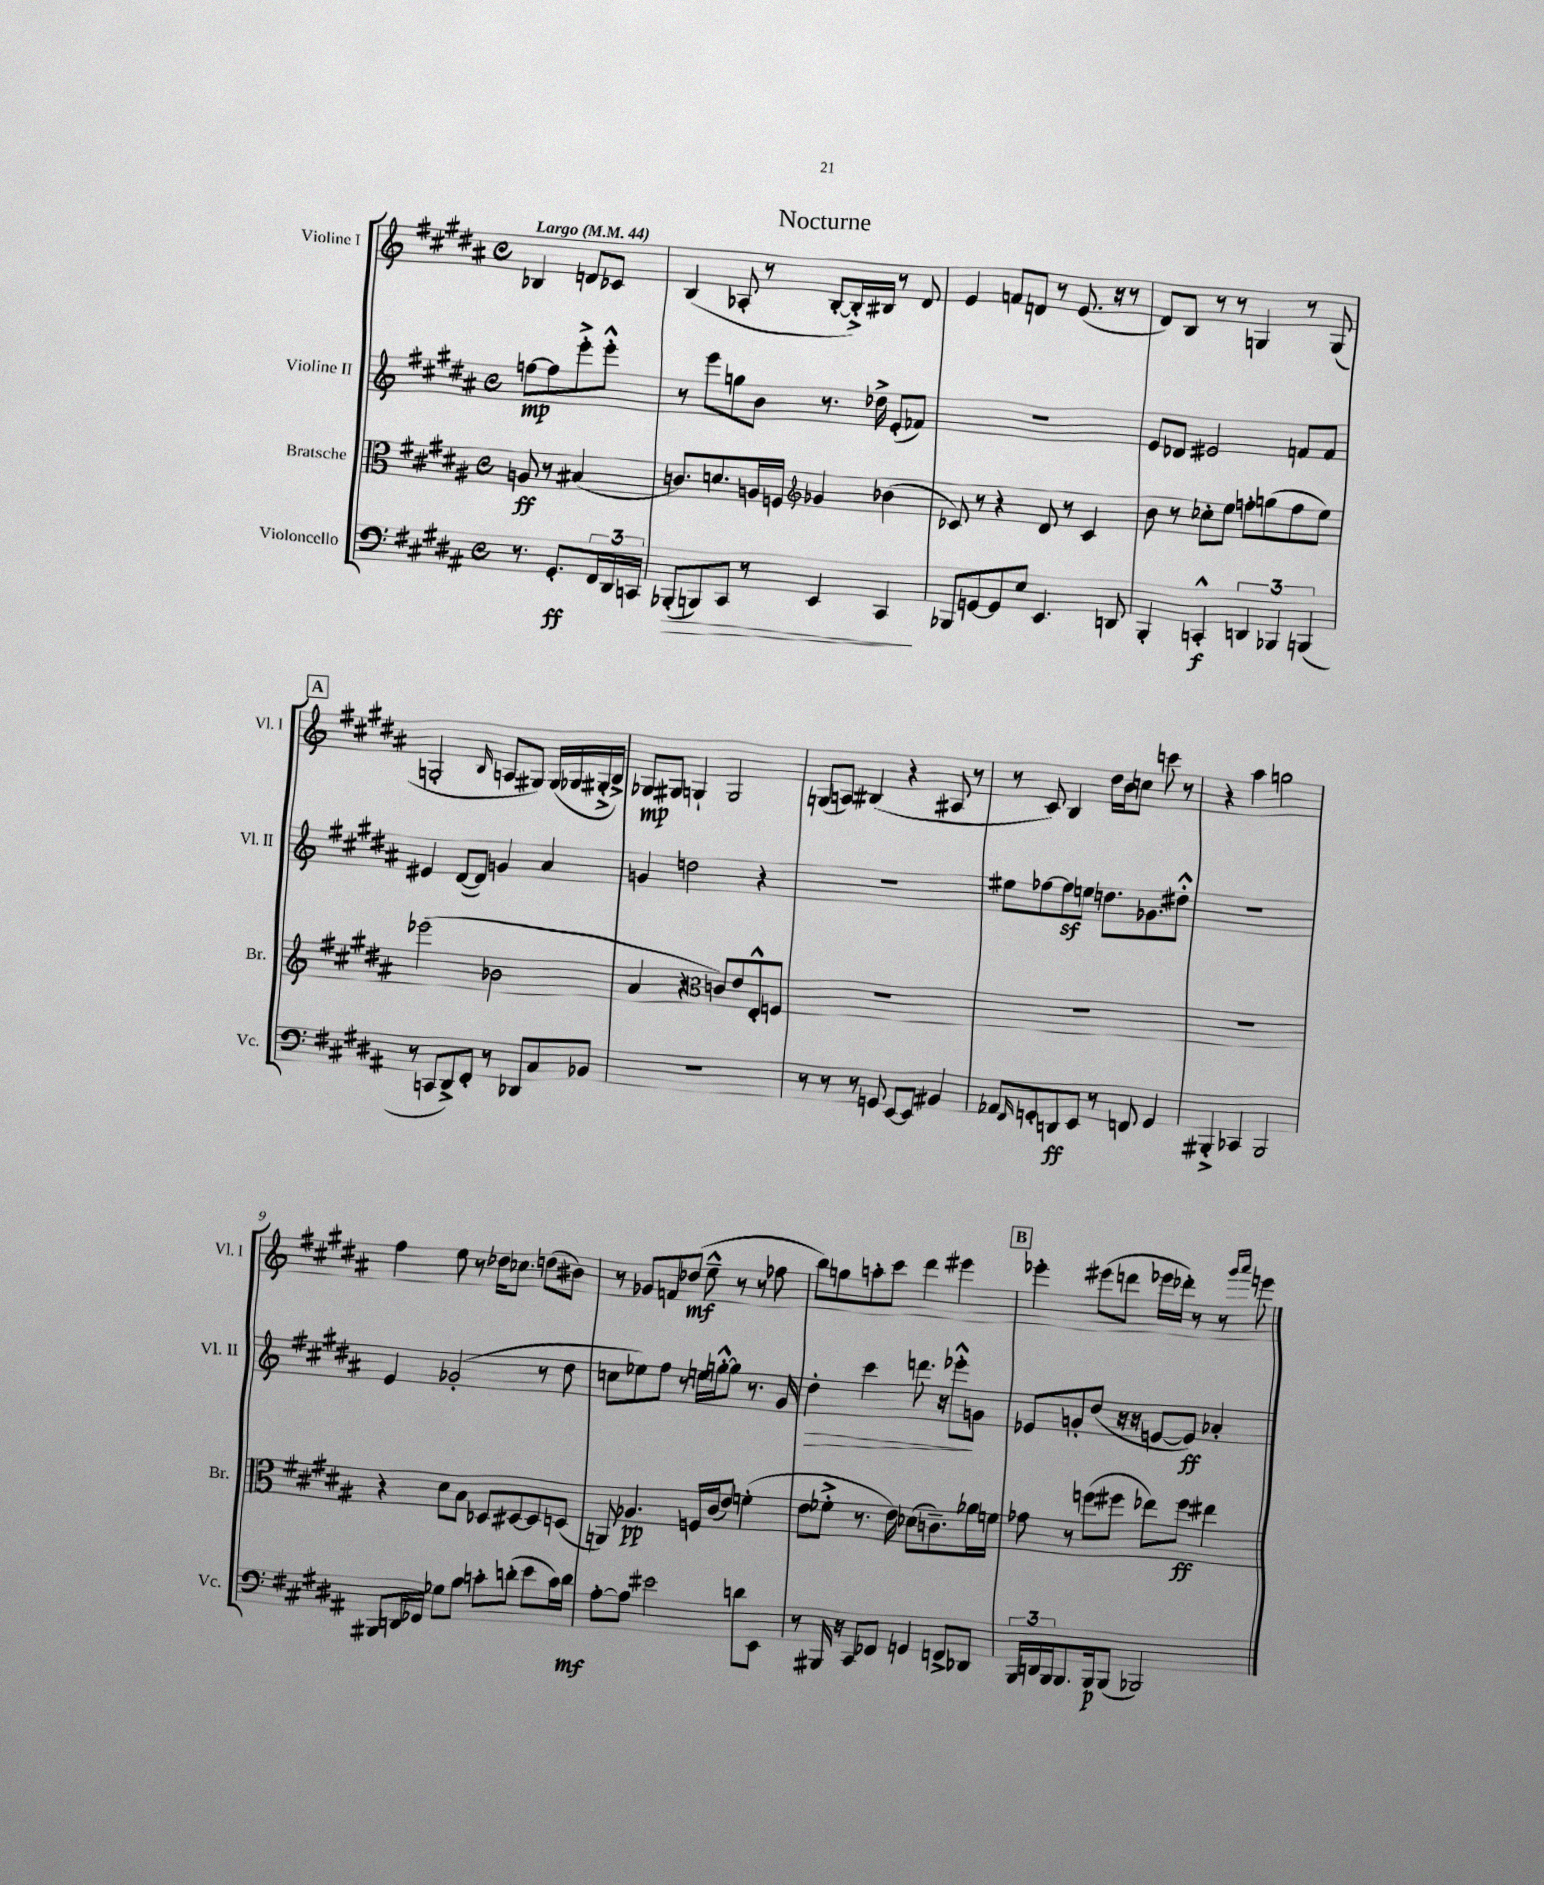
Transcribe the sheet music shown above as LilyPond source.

\header { title = "Nocturne" }
<<
\new StaffGroup <<
\new Staff = "s0" \with { instrumentName = "Violine I" shortInstrumentName = "Vl. I" } {
    \clef treble \key b \major \defaultTimeSignature \time 4/4 \partial 2 \tempo "Largo" 4 = 44
    bes4 d'8 ces'8 |
    b4( aes8-. r8 b8~-. b16-.->) bis16 r8 dis'8 |
    e'4 f'8 d'8 r8 e'8.( r16 r8 |
    dis'8) b8 r8 r8 g4 r8 g8( |
    \mark \markup { \box "A" } g2-. \grace { b16 } a8 gis8) gis16( ges16 gis16-.-> b16->) |
    ges8\mp gis8 g4-! g2 |
    g8( a8) bis4( r4 ais8 r8 |
    r8 cis'8) b4 dis''16 b'16 c''8 c'''8 r8 |
    r4 ais''4 g''2 |
    fis''4 e''8 r8 des''16 ces''8. d''8( bis'8) |
    r8 ges'8 f'8 des''8\mf( e''8---^ r8 r8 fes''8 |
    b''8) g''8 a''8-. cis'''8 dis'''4 eis'''4 |
    \mark \markup { \box "B" } ees'''4-. eis'''8( d'''8 ees'''16 des'''16-.) r8 r8 \grace { gis'''16 ais'''16 } e'''8 \bar "|." |
}
\new Staff = "s1" \with { instrumentName = "Violine II" shortInstrumentName = "Vl. II" } {
    \clef treble \key b \major \defaultTimeSignature \time 4/4 \partial 2
    f''8~\mp f''8 e'''8-.-> e'''8-.-^ |
    r8 e'''8 g''8 b'8 r8. des''16-> e'8-.( fes'8) |
    R1 |
    e'8 des'8 eis'2 f'8 f'8 |
    \mark \markup { \box "A" } eis'4 dis'8~( dis'8) g'4 ais'4 |
    g'4 d''2 r4 |
    R1 |
    eis''8 fes''8~ fes''8\sf e''8 d''8. ges'8. dis''8-.-^ |
    R1 |
    e'4 ges'2-.( r8 dis''8 |
    c''8 ees''8) fis''8 r8 e''16 g''16~-.-^ g''8 r8. gis'16 |
    dis''4-.\> cis'''4 d'''8. r16 ees'''8-.-^\! g'8 |
    \mark \markup { \box "B" } ees'8 g'8-. dis''8( r16 r16 e'8~ e'8\ff) aes'4-. \bar "|." |
}
\new Staff = "s2" \with { instrumentName = "Bratsche" shortInstrumentName = "Br." } {
    \clef alto \key b \major \defaultTimeSignature \time 4/4 \partial 2
    a8\ff r8 bis4( |
    c'8.) d'8. a16 f16 \clef treble ges'4 bes'4( |
    ces'8) r8 r4 dis'8 r8 ces'4 |
    b'8 r8 ces''8-. e''8 f''8-. g''8( f''8 e''8) |
    \mark \markup { \box "A" } ees'''2( bes'2 |
    ais'4 r4 \clef alto c'8) e'8 e8-.-^ f8 |
    R1 |
    R1 |
    R1 |
    r4 dis'8 b8 des8 dis8~ dis8 d8( |
    a,8) aes4.\pp f16 cis'16( e'8) f'4-.( |
    e'8 fes'8-.-> r8. e'16) des'8.( c'8.--) aes'16 f'16 |
    \mark \markup { \box "B" } ges'8 r8 f''8( fis''8 ees''8) fis''8\ff eis''4 \bar "|." |
}
\new Staff = "s3" \with { instrumentName = "Violoncello" shortInstrumentName = "Vc." } {
    \clef bass \key b \major \defaultTimeSignature \time 4/4 \partial 2
    r8. gis,8.-.\ff \tuplet 3/2 { fis,16 dis,16 c,16 } |
    bes,,8-.\>( b,,8) cis,8 r8 e,4 cis,4\! |
    bes,,8 g,8~ g,8 e8 e,4. d,8 |
    b,,4-. c,4-.-^\f \tuplet 3/2 { d,4 bes,,4 b,,4( } |
    \mark \markup { \box "A" } r8 c,8 dis,8->) fis,8-. r8 des,8 cis8 bes,8 |
    R1 |
    r8 r8 r8 g,8 e,8~ e,8 bis,4 |
    aes,8 \grace { fis,16 } g,8-. d,8\ff e,8 r8 f,8 g,4 |
    bis,,4-.-> ces,4 bis,,2 |
    bis,,8 d,16 fes,16 ges8 b8 c'8-. d'8-.( e'8 c'16) d'16\mf |
    ais8~-. ais8 eis'2 d'8 e,8 |
    r8 bis,,16 r16 cis,8 fes,8 g,4 f,8-> des,8 |
    \mark \markup { \box "B" } \tuplet 3/2 { b,,16 d,16 b,,16 } b,,8. b,,16\p b,,8( bes,,2) \bar "|." |
}
>>
>>
